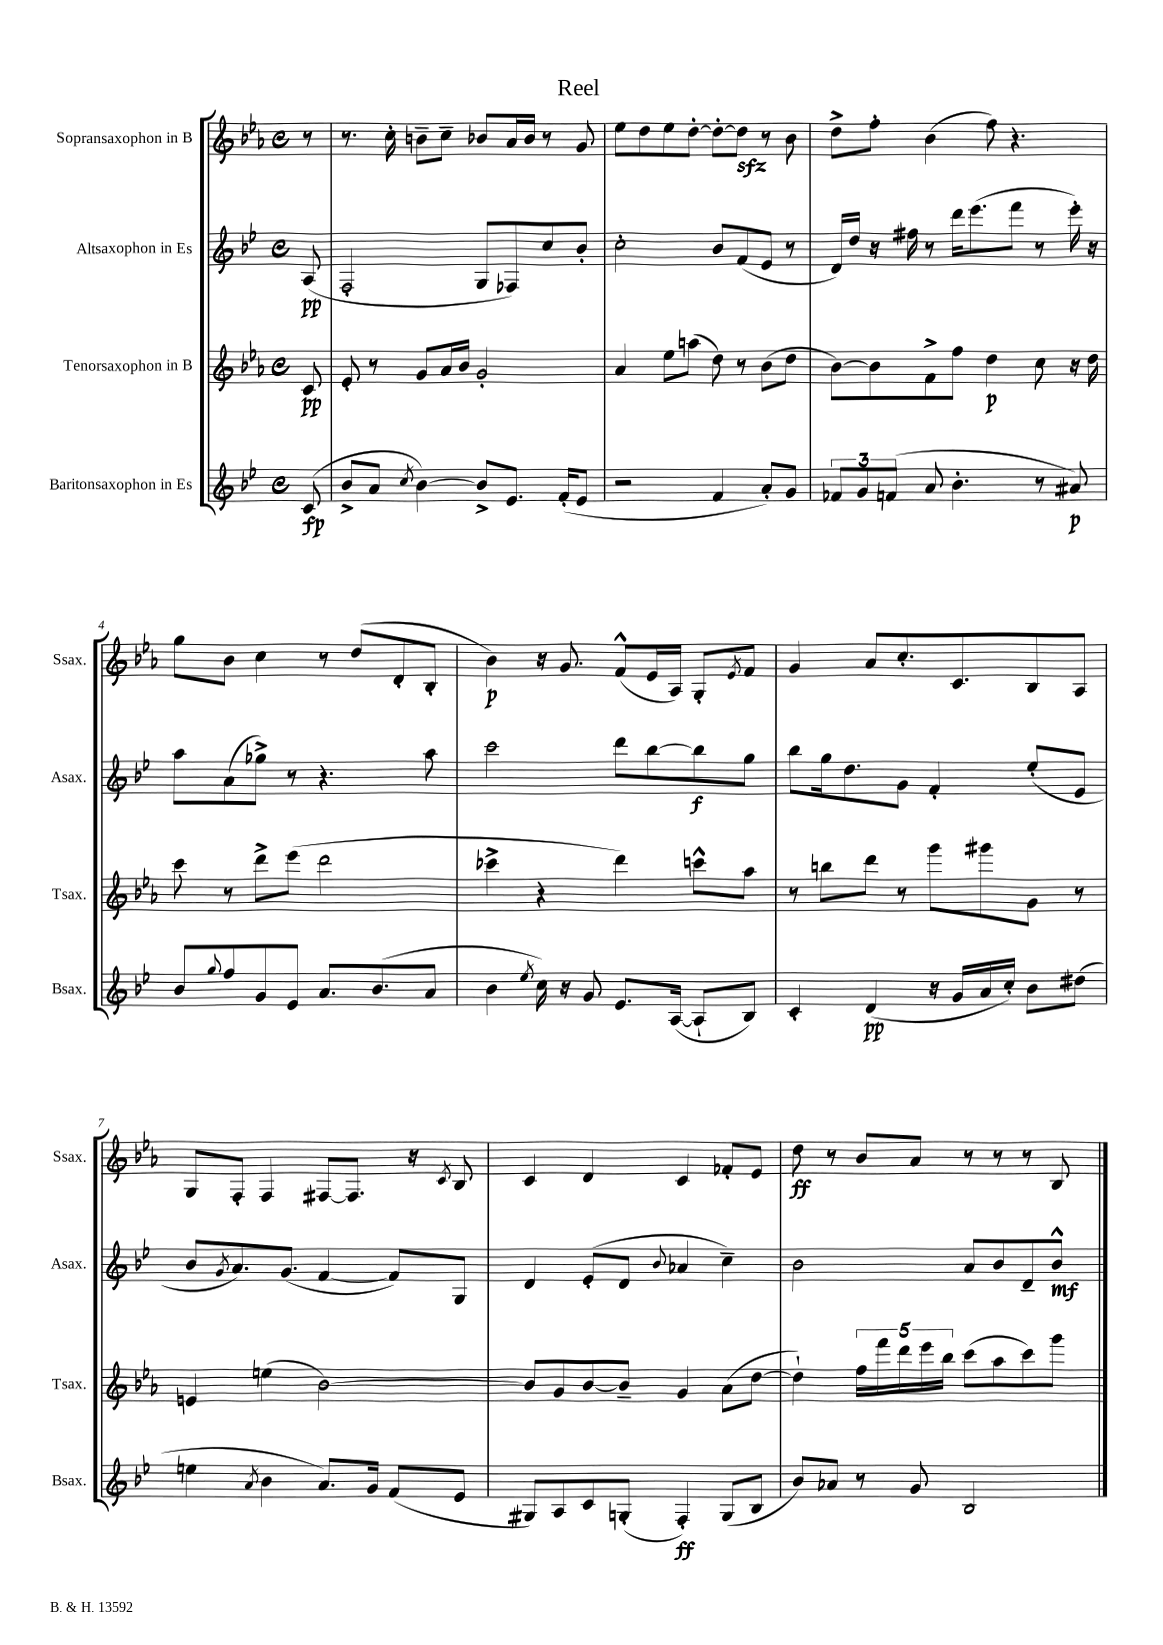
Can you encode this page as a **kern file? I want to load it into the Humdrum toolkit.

**kern	**kern	**kern	**kern
*staff4	*staff3	*staff2	*staff1
*clefG2	*clefG2	*clefG2	*clefG2
*k[b-e-]	*k[b-e-a-]	*k[b-e-]	*k[b-e-a-]
*M4/4	*M4/4	*M4/4	*M4/4
*met(c)	*met(c)	*met(c)	*met(c)
(8c	8c	(8A	8r
=	=	=	=
8b-^	8e-'	2F'	8.r
8a	8r	.	.
.	.	.	16cc'
8qcc	.	.	.
[4b-)	8g	.	8b~
.	16a-	.	8cc~
.	16b-	.	.
8b-^]	2g'	8G	8b-
8.e-	.	8F-)	16a-
.	.	.	16b-
.	.	8cc	8r
(16f'	.	.	.
8e-	.	8b-'	8g
=	=	=	=
2r	4a-	2cc'	8ee-
.	.	.	8dd
.	8ee-	.	8ee-
.	(8aa	.	[8dd'
4f	8dd)	8b-	8dd'_
.	8r	(8f	8dd]
8a')	(8b-	8e-	8r
8g	8dd	8r	8b-
=	=	=	=
12f-	[8b-)	16d)	8dd^
.	.	16dd	.
12g	.	.	.
.	8b-]	16r	8ff'
(12f	.	.	.
.	.	16ff#	.
8a	8f^	8r	(4b-
4.b-'	8ff	16ddd	.
.	.	(8.eee-	.
.	4dd	.	8ff)
.	.	8fff	4.r
8r	8cc	8r	.
8a#)	16r	16eee-')	.
.	16dd	16r	.
=	=	=	=
8b-	8ccc	8aa	8gg
8qqgg	.	.	.
8ff	8r	(8a	8b-
8g	8ddd^	8gg-^)	4cc
8e-	(8eee-	8r	.
8.a	2ddd	4.r	8r
.	.	.	(8dd
(8.b-	.	.	.
.	.	.	8d'
8a	.	8aa	8B-'
=	=	=	=
4b-	4ccc-^	2ccc	4b-)
8qee-	.	.	.
16cc)	4r	.	16r
16r	.	.	8.g
8g	.	.	.
8.e-	4ddd)	8ddd	(8f^^
.	.	[8bb-	16e-
([16A	.	.	16A-)
8A`]	8ccc^^	8bb-]	8G'
.	.	.	8qe-
8B-)	8aa-	8gg	8f
=	=	=	=
4c'	8r	8bb-	4g
.	8bb	16gg	.
.	.	8.dd	.
(4d	8ddd	.	8a-
.	8r	8g	8.cc'
16r	8ggg	4f'	.
16g	.	.	8.c
16a	8ggg#	.	.
16cc')	.	.	.
8b-	8g	(8ee-'	8B-
(8dd#	8r	8e-	8A-
=	=	=	=
4ee	4e	8b-	8G
.	.	8qg	.
.	.	8.a)	8F'
8qa	.	.	.
4b-	(4ee	.	4F
.	.	(8.g	.
8.a)	[2b-)	[4f	[8F#
.	.	.	8.F#]
16g	.	.	.
(8f	.	8f])	.
.	.	.	16r
.	.	.	8qc
8e-	.	8G	8B-
=	=	=	=
8G#)	8b-]	4d	4c
8A	8g	.	.
8c	[8b-	(8e-'	4d
(8G'	8b-~]	8d	.
.	.	8qqb-	.
4F')	4g	4a-	4c
(8G	(8a-	4cc~)	8f-'
8B-	[8dd	.	8e-
=	=	=	=
8b-)	4dd`])	2b-	8dd
8a-	.	.	8r
8r	20ff	.	8b-
.	20fff	.	.
.	20ddd	.	.
8g	.	.	8a-
.	20eee-	.	.
.	20bb-	.	.
2B-	(8ccc	8a	8r
.	8aa-	8b-	8r
.	8ccc)	8d~	8r
.	8ggg	8b-^^	8B-
==	==	==	==
*-	*-	*-	*-
